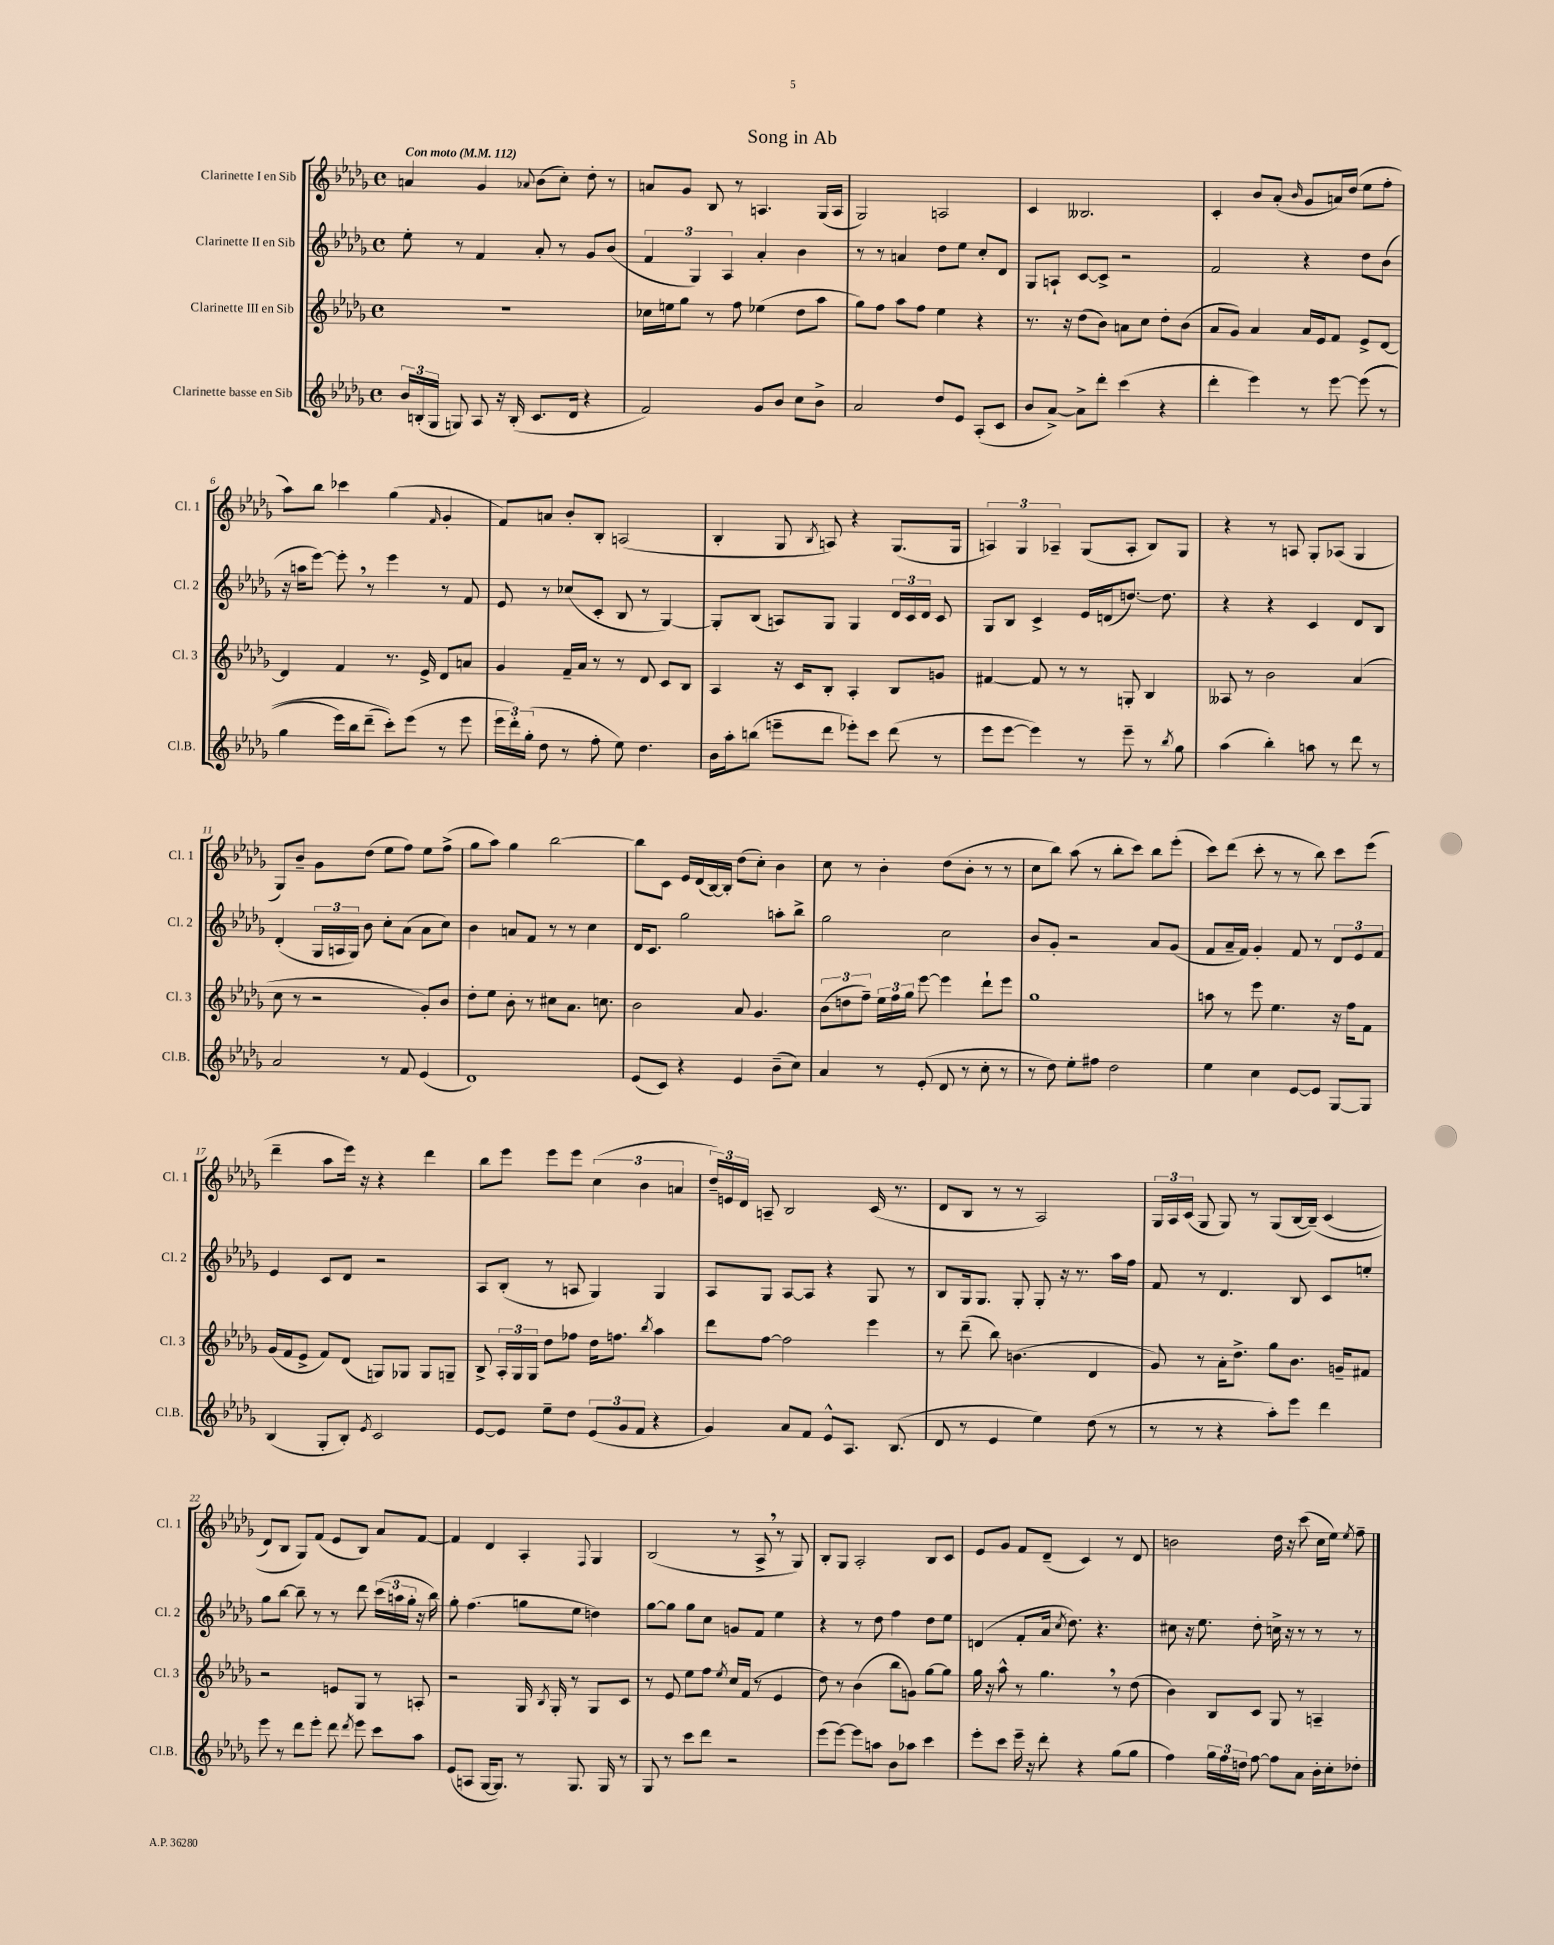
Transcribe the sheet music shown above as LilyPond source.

\header { title = "Song in Ab" }
<<
\new StaffGroup <<
\new Staff = "s0" \with { instrumentName = "Clarinette I en Sib" shortInstrumentName = "Cl. 1" } {
    \clef treble \key des \major \defaultTimeSignature \time 4/4 \tempo "Con moto" 4 = 112
    \autoBeamOff a'4 ges'4 \appoggiatura { aes'8 } bes'8[( c''8]-.) des''8-. r8 |
    a'8[ ges'8] bes8 r8 a4. ges16[( a16] |
    ges2) a2 |
    c'4 beses2. |
    c'4-. bes'8[ aes'8]-.( \grace { bes'16 } ges'8[ a'16) des''16]( ees''8[ f''8]-. |
    aes''8[) bes''8] ces'''4 ges''4( \grace { f'16 } ges'4-. |
    f'8[) a'8] bes'8[-. bes8]-. a2( |
    bes4-. ges8 \acciaccatura { bes8 } a8) r4 ges8.[( ges16] |
    \tuplet 3/2 { a4) ges4 aes4-- } ges8[( aes8]-. bes8[) ges8] |
    r4 r8 a8 ges8[-. aes8]( ges4 |
    ges8[) bes'8]-- ges'8[ des''8]( ees''8[ f''8]) ees''8[ f''8]->( |
    ges''8[ aes''8]) ges''4 bes''2~ |
    bes''8[ c'8] ees'16[ des'16( bes16~) bes16]-. des''8[( c''8]-.) bes'4 |
    c''8 r8 bes'4-. des''8[( bes'8]-. r8 r8 |
    c''8[ bes''8]) aes''8( r8 bes''8[-. c'''8]) bes''8[ ees'''8]-.( |
    c'''8[) des'''8]( c'''8-. r8 r8 bes''8) c'''8[ ees'''8]( |
    des'''4-- aes''8[ ees'''16]) r16 r4 des'''4 |
    bes''8[ ees'''8] ees'''8[ ees'''8] \tuplet 3/2 { c''4( bes'4 a'4 } |
    \tuplet 3/2 { des''16[--) e'16 des'16] } a8-- bes2 c'16( r8. |
    des'8[ bes8] r8 r8 aes2) |
    \tuplet 3/2 { ges16[ aes16 c'16]( } ges8 ges8) r8 ges8[( bes16~ bes16]--)\( c'4( |
    des'8[) bes8] ges8[\) f'8]( ees'8[ bes8]) aes'8[ f'8]~ |
    f'4 des'4 aes4-. \appoggiatura { f8 } ges4 |
    bes2( r8 aes8-> \breathe r8 ges8) |
    bes8[-. ges8] aes2-. bes8[ c'8] |
    ees'8[ ges'8] f'8[ des'8]--( c'4) r8 des'8 |
    b'2 des''16 r16 c'''8( c''16[ ees''16]) \acciaccatura { ees''8 } f''8-- \bar "|." |
}
\new Staff = "s1" \with { instrumentName = "Clarinette II en Sib" shortInstrumentName = "Cl. 2" } {
    \clef treble \key des \major \defaultTimeSignature \time 4/4
    \autoBeamOff ees''8-. r8 f'4 aes'8-. r8 ges'8[ bes'8]( |
    \tuplet 3/2 { f'4 ges4) aes4 } aes'4-. bes'4 |
    r8 r8 a'4 des''8[ ees''8] c''8[-. des'8] |
    ges8[ a8]-! c'8[~ c'8]-> r2 |
    f'2 r4 des''8[ bes'8]( |
    r16 a''16[ ees'''8]~) ees'''8-. \breathe r8 ees'''4 r8 f'8 |
    ees'8 r8 ces''8[( c'8]-. bes8 r8 ges4~) |
    ges8[-. bes8]( a8[) ges8] ges4 \tuplet 3/2 { des'16[ c'16 des'16] } c'8 |
    ges8[ bes8] c'4-> ees'16[ d'16( d''8.]~) d''8. |
    r4 r4 c'4 des'8[ bes8] |
    des'4-.( \tuplet 3/2 { ges16[ a16 ges16]) } bes'8 c''8[-. aes'8]( aes'8[ c''8]) |
    bes'4 a'8[ f'8] r8 r8 c''4 |
    des'16[ c'8.] ges''2 a''8[-. bes''8]-> |
    ges''2 c''2 |
    bes'8[ ges'8]-. r2 aes'8[ ges'8]( |
    f'8[ aes'16-- f'16]) ges'4-. f'8 r8 \tuplet 3/2 { des'8[ ees'8 f'8] } |
    ees'4 c'8[ des'8] r2 |
    aes8[ bes8]-.( r8 a8 ges4) ges4 |
    aes8[ ges8] aes8[~ aes8] r4 ges8 r8 |
    bes8[ ges16 ges8.] ges8-. ges8-. r16 r8. aes''16[ f''16] |
    f'8 r8 des'4. bes8 c'8[ e''8]-. |
    ges''8[ bes''8]~ bes''8-- r8 r8 des'''8 \tuplet 3/2 { c'''16[( a''16 ges''16]-. } r16 bes''16) |
    ges''8-. f''4.( g''8[ ees''8] d''4) |
    ges''8[~ ges''8] ges''8[ c''8] g'8[ f'8] ees''4 |
    r4 r8 des''8 f''4 des''8[ ees''8] |
    d'4( f'8[-. aes'16] \acciaccatura { c''8 } des''8.) r4. |
    cis''8 r16 ees''8. des''8-. c''16-> r16 r8 r8 r8 \bar "|." |
}
\new Staff = "s2" \with { instrumentName = "Clarinette III en Sib" shortInstrumentName = "Cl. 3" } {
    \clef treble \key des \major \defaultTimeSignature \time 4/4
    \autoBeamOff R1 |
    ces''16[ e''16 ges''8] r8 f''8 ees''4( des''8[ aes''8] |
    ges''8[) f''8] aes''8[ f''8] ees''4 r4 |
    r8. r16 des''8[( bes'8]) a'8[ c''8] des''8[-. bes'8]( |
    aes'8[ ges'8]) aes'4 aes'16[ ees'16 f'8] ees'8[-> des'8]~ |
    des'4 f'4 r8. ees'16-> des'8[ a'8] |
    ges'4 f'16[-- aes'16] r8 r8 des'8 c'8[ bes8] |
    aes4 r16 c'16[ bes8]-. aes4-. bes8[ g'8] |
    fis'4~ fis'8 r8 r8 g8-. bes4 |
    aeses8 r8 bes'2 aes'4( |
    c''8 r8 r2 ges'8[-.) bes'8] |
    des''8[-. ees''8] bes'8-. r8 cis''8[ aes'8.] c''8. |
    bes'2 aes'8 ges'4. |
    \tuplet 3/2 { bes'8[( d''8 f''8]--) } \tuplet 3/2 { ees''16[ f''16 ges''16] } ees'''8~ ees'''4 des'''8[-! ees'''8] |
    ges''1 |
    a''8 r8 ees'''8 ees''4. r16 f''16[ f'8] |
    ges'16[( f'16 ees'8]-> f'8[) des'8]( g8[) ges8] ges8[ g8]-- |
    bes8-> \tuplet 3/2 { aes16[-. ges16 ges16] } des''8[ fes''8] des''16[ f''8.] \acciaccatura { bes''8 } aes''4 |
    des'''8[ f''8]~ f''2 ees'''4 |
    r8 des'''8--( bes''8) b'4.( des'4 |
    ges'8) r8 aes'16[-. des''8.]-> ges''8[ bes'8.] g'16[-- fis'8] |
    r2 e'8[ ges8] r8 a8-. |
    r2 ges16 \acciaccatura { bes8 } ges16-. r8 ges8[ c'8] |
    r8 ees'8 ees''8[ f''8] \acciaccatura { ees''8 } c''16[ f'16]( r8 ees'4 |
    des''8) r8 bes'4( bes''8[ g'8]) ges''8[~ ges''8] |
    ges''16 r16 aes''8-^ r8 ges''4. \breathe r8 des''8( |
    bes'4) bes8[ c'8] ges8 r8 a4-- \bar "|." |
}
\new Staff = "s3" \with { instrumentName = "Clarinette basse en Sib" shortInstrumentName = "Cl.B." } {
    \clef treble \key des \major \defaultTimeSignature \time 4/4
    \autoBeamOff \tuplet 3/2 { bes'16[ b16-.( ges16] } g8) aes8 r16 b16-.( c'8.[ des'16] r4 |
    f'2) ges'8[ bes'8] c''8[ bes'8]-> |
    aes'2 des''8[ ees'8] aes8[-.( c'8] |
    bes'8[ aes'8]~->) aes'8[-> des'''8]-. c'''4( r4 |
    des'''4-. ees'''4) r8 ees'''8~ ees'''8(\( r8 |
    ges''4 ees'''16[) bes''16 des'''8]--( c'''8[-.)\) ees'''8]( r8 ees'''8 |
    \tuplet 3/2 { ees'''16[ des'''16-.) ges''16]-.( } des''8 r8 f''8-. ees''8) des''4. |
    bes'16[ aes''16-. b''8]( e'''8[-- des'''8] ees'''8[-.) c'''8] des'''8( r8 |
    ees'''8[ ees'''8]~ ees'''4) r8 ees'''8-- r8 \acciaccatura { bes''8 } ges''8 |
    aes''4( bes''4-.) a''8 r8 des'''8 r8 |
    aes'2 r8 f'8 ees'4( |
    des'1) |
    ees'8[( c'8]) r4 ees'4 bes'8[--( c''8]) |
    aes'4 r8 ees'8-.( des'8 r8 c''8-. r8 |
    r8 des''8) ees''8[-. fis''8] des''2 |
    ees''4 c''4 ees'8[~ ees'8] ges8[~ ges8] |
    bes4( ges8[-. bes8]-.) \acciaccatura { ees'8 } c'2 |
    ees'8[~ ees'8] ees''8[-- des''8] \tuplet 3/2 { ees'8[( ges'8 f'8] } r4 |
    ges'4) aes'8[ f'8] ees'8[-^ aes8.] bes8.( |
    des'8 r8 ees'4 ees''4) des''8( r8 |
    r8 r8 r4 aes''8[-.) ees'''8] des'''4 |
    ees'''8 r8 des'''8[ ees'''8]-. des'''8 \acciaccatura { des'''8 } ees'''8 c'''8[ aes''8] |
    ees'8[( a8] ges16[~ ges8.]) r8 ges8. ges16 r8 |
    ges8 r8 c'''8[ des'''8] r2 |
    ees'''8[( ees'''8]~) ees'''8[ a''8] bes'8[ aes''8] c'''4 |
    ees'''8[-. c'''8] ees'''16-- r16 des'''8-. r4 ges''8[( ges''8] |
    f''4) \tuplet 3/2 { ges''16[ f''16 d''16] } f''8~ f''8[ aes'8] bes'16[-. c''16-. des''8]-. \bar "|." |
}
>>
>>
